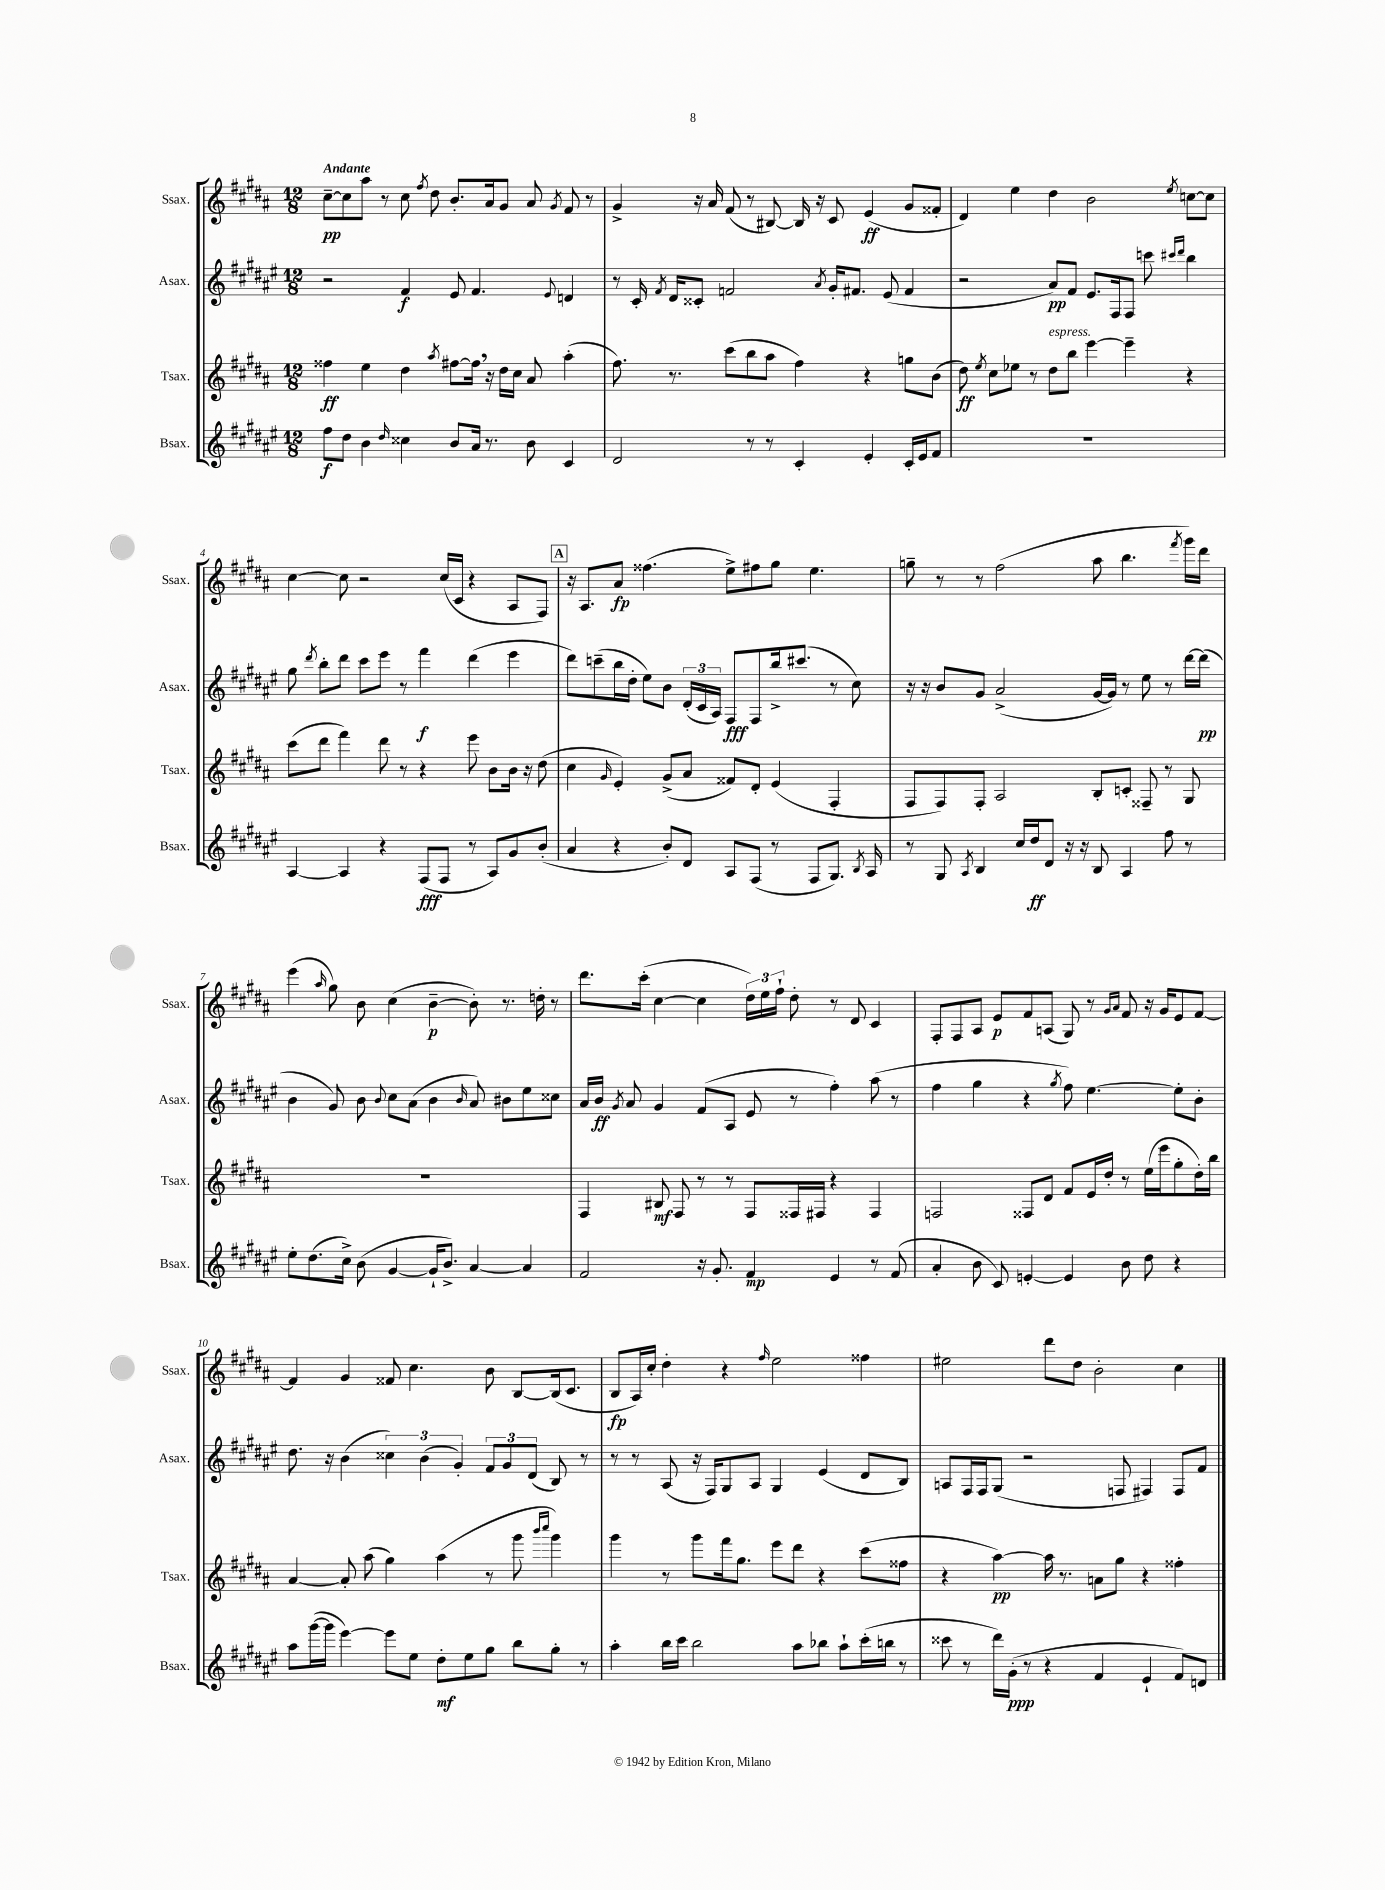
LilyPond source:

<<
\new StaffGroup <<
\new Staff = "s0" \with { instrumentName = "Ssax." shortInstrumentName = "Ssax." } {
    \clef treble \key b \major \numericTimeSignature \time 12/8 \tempo "Andante"
    \autoBeamOff cis''8[~--\pp cis''8 ais''8] r8 cis''8 \acciaccatura { fis''8 } dis''8 b'8.[-. ais'16 gis'8] ais'8 \acciaccatura { gis'8 } fis'8 r8 |
    gis'4-> r16 ais'16 fis'8( r8 bis8~) bis16 r16 cis'8 e'4\ff( gis'8[ fisis'8]-. |
    dis'4) e''4 dis''4 b'2 \acciaccatura { e''8 } c''8[~ c''8] |
    cis''4~ cis''8 r2 cis''16[( cis'16] r4 ais8[ fis8]) |
    \mark \markup { \box "A" } r16 ais8.[ ais'8]\fp fisis''4.( e''8[->) fis''8 gis''8] e''4. |
    g''8-- r8 r8 fis''2( ais''8 b''4. \acciaccatura { fis'''8 } gis'''16[) dis'''16] |
    e'''4( \grace { ais''16 } gis''8) b'8 cis''4( b'4~--\p b'8-.) r8. d''16-. r8 |
    dis'''8.[ cis'''16]-.( cis''4~ cis''4 \tuplet 3/2 { dis''16[) e''16 fis''16]-! } dis''8-. r8 dis'8 cis'4 |
    fis8[-. fis8 ais8] e'8[\p fis'8 a8]( gis8) r8 \grace { gis'16[ ais'16] } fis'8 r16 gis'16[ e'8 fis'8]~ |
    fis'4 gis'4 fisis'8 cis''4. b'8 b8[~ b16( cis'8.] |
    b8[\fp ais16) cis''16]-. dis''4-. r4 \grace { fis''16 } e''2 fisis''4 |
    eis''2 dis'''8[ dis''8] b'2-. cis''4 \bar "|." |
}
\new Staff = "s1" \with { instrumentName = "Asax." shortInstrumentName = "Asax." } {
    \clef treble \key fis \major \numericTimeSignature \time 12/8
    \autoBeamOff r2 fis'4\f eis'8 fis'4. \appoggiatura { eis'8 } d'4 |
    r8 cis'16-. \acciaccatura { fis'8 } dis'16[ cisis'8]-. f'2 \acciaccatura { ais'8 } gis'16[-. fis'8.] eis'8( fis'4 |
    r2 ais'8[\pp) fis'8] eis'8.[ fis16 fis8] c'''8 \grace { cis'''16[ dis'''16] } b''4 |
    gis''8 \acciaccatura { dis'''8 } b''8[-. dis'''8] cis'''8[ eis'''8] r8 fis'''4\f dis'''4( eis'''4 |
    \mark \markup { \box "A" } dis'''8[) c'''8--( b''16 dis''16]-. eis''8[) b'8] \tuplet 3/2 { dis'16[-.( cis'16 ais16]) } fis8[\fff fis8 b''16-> cis'''8.]( r8 cis''8) |
    r16 r16 b'8[ gis'8] ais'2->( gis'16[~ gis'16]) r8 eis''8 r8 dis'''16[~ dis'''16]\pp( |
    b'4 gis'8) b'8 \appoggiatura { b'8 } cis''8[ ais'8]( b'4 \grace { b'16 } ais'8) bis'8[ eis''8 cisis''8] |
    ais'16[ b'16]\ff \acciaccatura { gis'8 } ais'8 gis'4 fis'8[( ais8] eis'8 r8 fis''4-.) ais''8( r8 |
    fis''4 gis''4 r4 \acciaccatura { gis''8 } fis''8) eis''4.~ eis''8[-. b'8]-. |
    dis''8. r16 b'4( \tuplet 3/2 { cisis''4) b'4( gis'4-.) } \tuplet 3/2 { fis'8[ gis'8 dis'8]( } b8) r8 |
    r8 r8 ais8( r16 fis16[) gis8 ais8] gis4 eis'4( dis'8[ b8]) |
    a8[ fis16 fis16 gis8]( r2 f8 fis4) fis8[ fis'8] \bar "|." |
}
\new Staff = "s2" \with { instrumentName = "Tsax." shortInstrumentName = "Tsax." } {
    \clef treble \key b \major \numericTimeSignature \time 12/8
    \autoBeamOff fisis''4\ff e''4 dis''4 \acciaccatura { ais''8 } fis''8[~ fis''16] \breathe r16 dis''16[ cis''16] ais'8 ais''4-.( |
    fis''8.) r8. cis'''8[( b''8 ais''8] fis''4) r4 g''8[ b'8]( |
    dis''8\ff) \acciaccatura { e''8 } cis''8[ ees''8] r8 dis''8[^\markup { \italic "espress." } b''8] e'''4~ e'''4-- r4 |
    cis'''8[( dis'''8] fis'''4) dis'''8 r8 r4 e'''8 b'8[ b'16] r16 dis''8( |
    \mark \markup { \box "A" } cis''4 \grace { gis'16 } e'4-.) gis'8[->( ais'8] fisis'8[) dis'8]-. e'4( fis4-. |
    fis8[ fis8) fis8]-. ais2 b8[-. c'8]-. fisis8-- r8 gis8 |
    R1. |
    fis4 bis8\mf fis8 r8 r8 fis8[ fisis16 fis16] r4 fis4 |
    f2 fisis8[ dis'8] fis'8[ e'16 dis''16]-. r8 e''16[( e'''16 gis''8-. dis''16-.) b''16] |
    ais'4~ ais'8-. ais''8( gis''4) ais''4( r8 gis'''8 \grace { b'''16[ cis''''16] } gis'''4) |
    gis'''4 r8 gis'''8[ fis'''16 gis''8.] e'''8[ dis'''8] r4 cis'''8[( fisis''8] |
    r4 ais''4~\pp) ais''16 r8. a'8[ gis''8] r4 fisis''4-. \bar "|." |
}
\new Staff = "s3" \with { instrumentName = "Bsax." shortInstrumentName = "Bsax." } {
    \clef treble \key fis \major \numericTimeSignature \time 12/8
    \autoBeamOff fis''8[\f dis''8] b'4 \grace { dis''16 } cisis''4 b'8[ ais'16] r8. b'8 cis'4 |
    dis'2 r8 r8 cis'4-. eis'4-. cis'16[-. eis'16 fis'8] |
    R1. |
    ais4~ ais4 r4 fis8[\fff( fis8] r8 ais8[) gis'8 b'8]-.( |
    \mark \markup { \box "A" } ais'4 r4 b'8[-.) dis'8] ais8[ fis8]( r8 fis8[ gis8.]) \acciaccatura { b8 } ais16 |
    r8 gis8 \acciaccatura { ais8 } b4 cis''16[ dis''16\ff dis'8] r16 r16 b8 ais4 fis''8 r8 |
    eis''8[-. dis''8.( cis''16]->) b'8( gis'4~ gis'16[-! b'8.]->) ais'4~ ais'4 |
    fis'2 r16 gis'8.-. fis'4\mp eis'4 r8 fis'8( |
    ais'4-. b'8 cis'8) e'4~-. e'4 b'8 dis''8 r4 |
    ais''8[ gis'''16~( gis'''16] eis'''4~) eis'''8[ eis''8] dis''8[-.\mf eis''8 gis''8] b''8[ gis''8]-. r8 |
    ais''4-. b''16[ cis'''16] b''2 ais''8[ bes''8] ais''8[-! cis'''16-.( b''16] r8 |
    cisis'''8 r8 dis'''16[) gis'16]-.\ppp( r8 r4 fis'4 eis'4-! fis'8[) d'8] \bar "|." |
}
>>
>>
